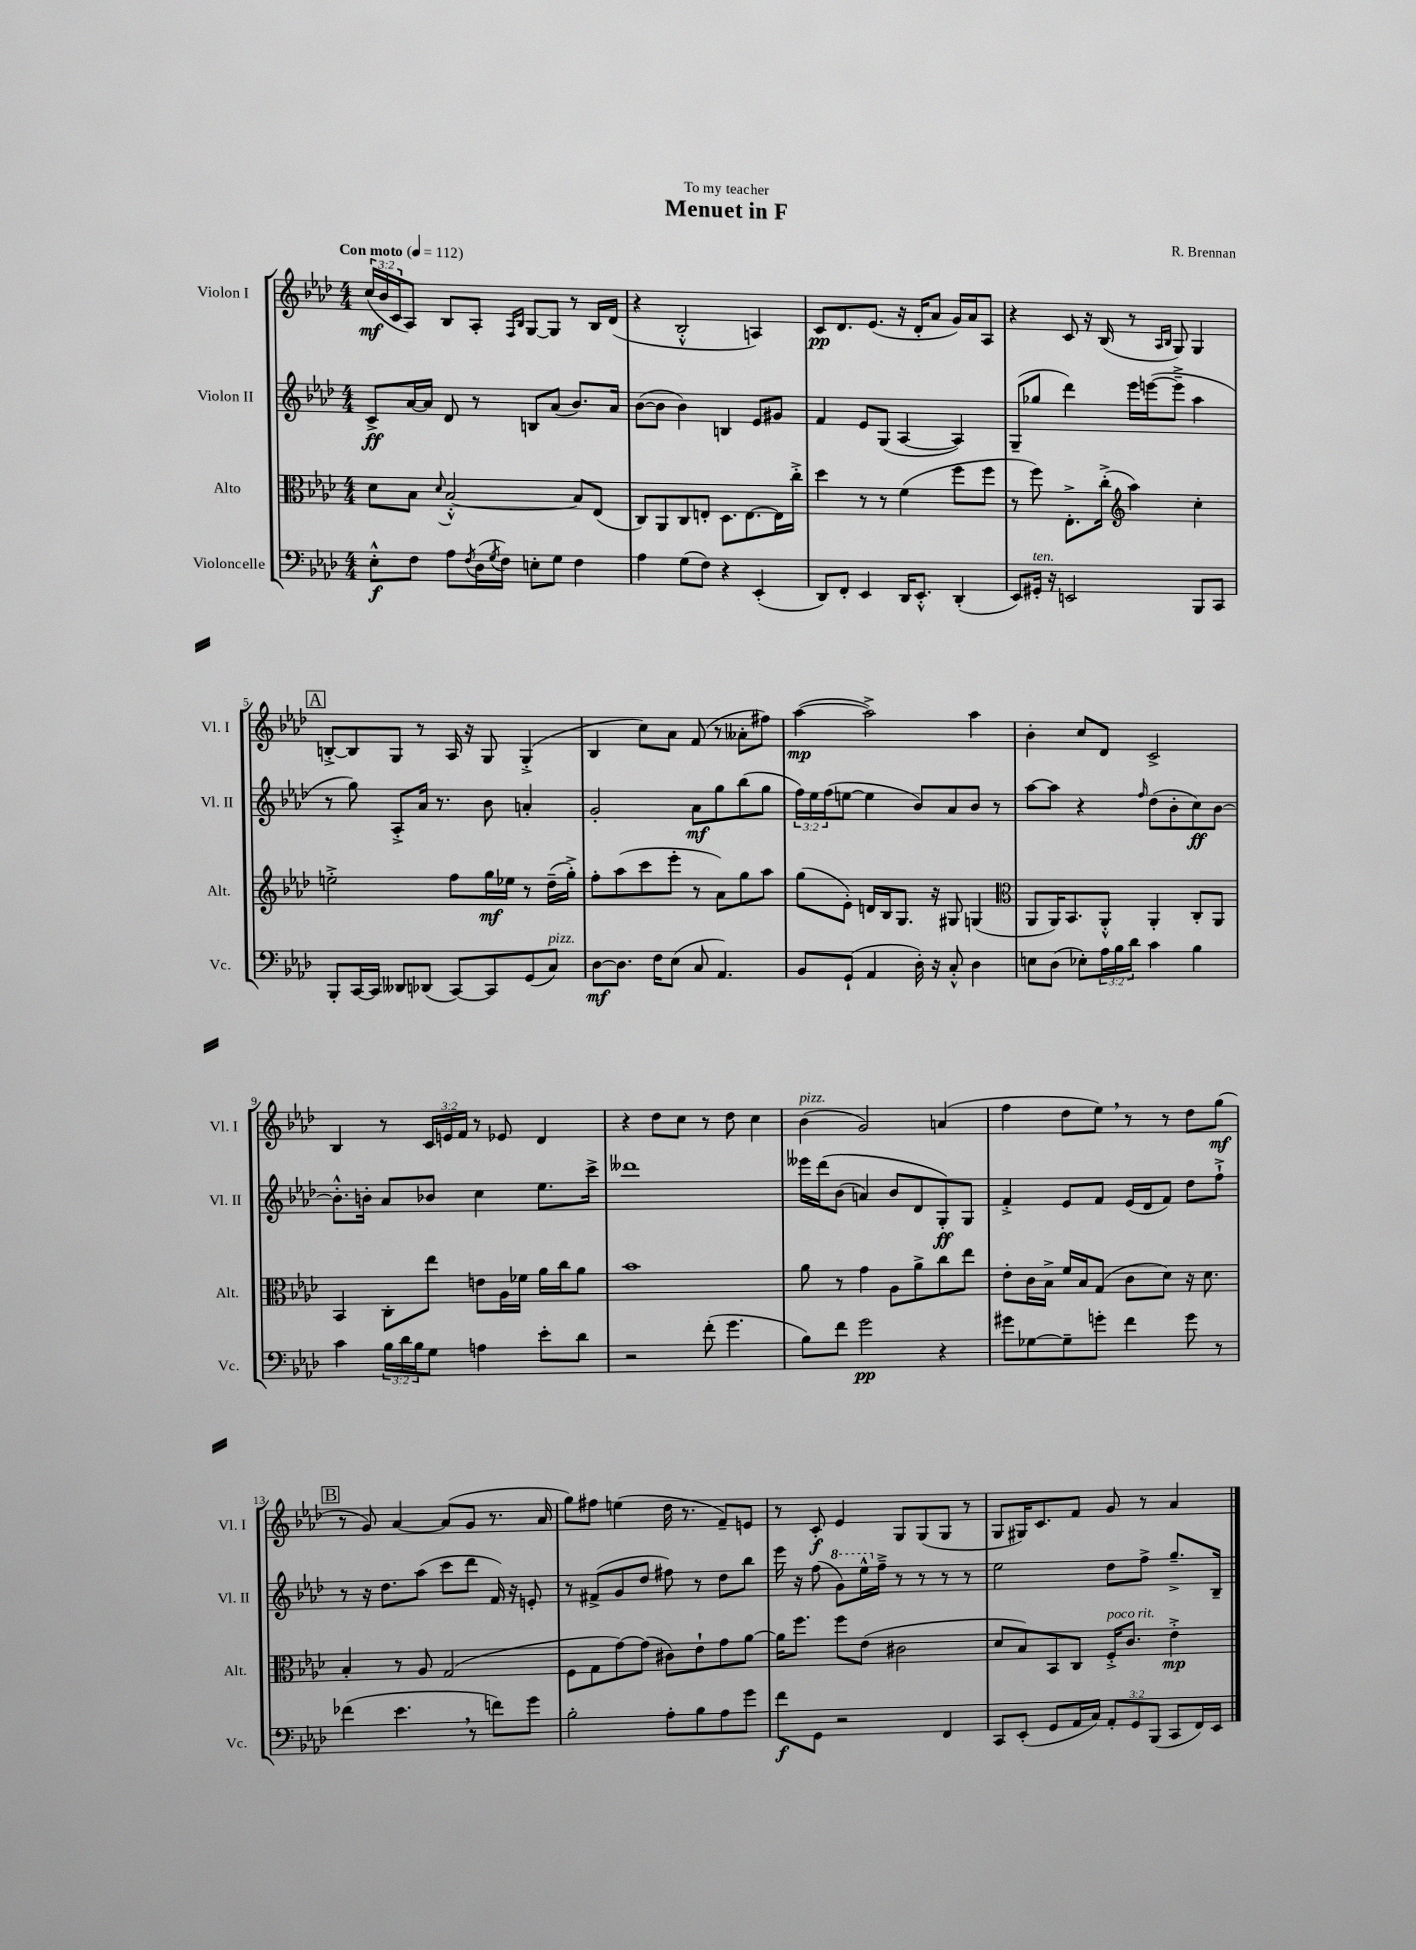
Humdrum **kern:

**kern	**kern	**kern	**kern
*staff4	*staff3	*staff2	*staff1
*clefF4	*clefC3	*clefG2	*clefG2
*k[b-e-a-d-]	*k[b-e-a-d-]	*k[b-e-a-d-]	*k[b-e-a-d-]
*M4/4	*M4/4	*M4/4	*M4/4
*MM112	*MM112	*MM112	*MM112
8E-'^^	8d-	8c^	(24cc
.	.	.	24b-
.	.	.	24c
8F	8B-	[16a-	8A-)
.	.	16a-]	.
.	8qqd-	.	.
8A-	[2B-'^^	8d-	8B-
8qF	.	.	.
(16D-	.	8r	8A-'
8qG	.	.	.
16F)	.	.	.
.	.	.	16qqF
.	.	.	16qqB-
8E'	.	8B	[8G
8G	.	(8a-	8G]
4F	8B-]	8.b-)	8r
.	(8E-	.	16B-
.	.	16a-	(16d-
=	=	=	=
4A-	8C)	([8b-	4r
.	8AA-	8b-]	.
(8G	8C	4b-)	2B-'^^
8F)	8E'	.	.
4r	8.D-	4B	.
.	[8.E	.	.
(4EE-'	.	8e-	4A)
.	16E]	8g#	.
.	16cc'^	.	.
=	=	=	=
8DD-)	4dd-	4f	8c
8FF'	.	.	8.d-
4EE-	8r	8e-	.
.	.	.	(8.e-
.	8r	(8G	.
16DD-	(4f	[4A-	16r
8.EE-'^^	.	.	16d-'
.	.	.	8a-
(4DD-'	8ff	4A-])	16g)
.	.	.	16a-
.	8ff	.	8A-
=	=	=	=
8EE-)	8r	(8G~	4r
16GG#'	8ff)	8gg-	.
16r	.	.	.
2EE	8.E-'^	4ddd-)	8c
.	.	.	16r
.	(16cc'^	.	(16B-
*	*clefG2	*	*
.	4aa-)	16eee-	8r
.	.	([16eee	.
.	.	.	16qqA-
.	.	.	16qqB-
.	.	8eee~^]	8G)
8BBB-	4cc'	4aa-	4G
8CC	.	.	.
=	=	=	=
8BBB-'	2ee'^	8r	[8B'^
[16CC	.	8gg)	8B]
16CC]	.	.	.
8DD--	.	8A-'^	8G
(8DD-	.	16a-	8r
.	.	8.r	.
[8CC)	8ff	.	16A-
.	.	.	16r
8CC]	16gg	8b-	8G
.	16ee-	.	.
(8GG	8r	4a'	(4G'^
8C)	(16dd-~	.	.
.	16gg'^)	.	.
=	=	=	=
[8D-	8ff'	2g'	4B-
8.D-]	(8aa-	.	.
.	8ccc	.	8cc)
16F	.	.	.
(8E-	8eee-'	.	8a-
8C	8r	8a-	(8f
4.AA-)	8a-)	8gg	8r
.	8gg	(8bb-	8a--'
.	8aa-	8gg	8ff#)
=	=	=	=
8BB-	(8gg	24ff)	([4aa-
.	.	24ee-	.
.	.	(24ff	.
(8GG`	8e-')	[8ee	.
4AA-	16d	4ee]	2aa-^])
.	16B-	.	.
.	8.G	.	.
16D-')	.	8b-)	.
16r	16r	.	.
8C'^^	8G#	8a-	.
4D-	(4G	8b-	4aa-
.	.	8r	.
=	=	=	=
*	*clefC3	*	*
8E	8AA-	[8aa-	4b-'
(8D-	16AA-)	8aa-]	.
.	8.BB-	.	.
8E-')	.	4r	8cc
24A-	8AA-'^^	.	8d-
24B-	.	.	.
24d-	.	.	.
.	.	16qqff	.
4c	4AA-'	(8dd-	2c^
.	.	8b-'	.
4B-	8C'	8cc)	.
.	8AA-	[8b-	.
=	=	=	=
4c	4BB-	8.b-'^^]	4B-
.	.	16b'	.
24B-	8C'	8a-	8r
24d-	.	.	.
24B-	.	.	.
8G	8ee-	8b-	24c
.	.	.	24e
.	.	.	24f
4A	8e	4cc	8r
.	16A-	.	8e-
.	16f-	.	.
8e-'	16a-	8.ee-	4d-
.	16cc	.	.
8d-	8a-	.	.
.	.	16ccc^	.
=	=	=	=
2r	1b-	1ddd--	4r
.	.	.	8dd-
.	.	.	8cc
(8f'	.	.	8r
4.g	.	.	8dd-
.	.	.	4cc
=	=	=	=
8B-)	8a-	16eee--	(4b-
.	.	&(16ddd-	.
8f	8r	(8b-	.
2g	4g	4a)	2g)
.	8A-	8b-	.
.	8a-^	8d-	.
4r	8cc	8G'&)	(4a
.	8ee-	8G	.
=	=	=	=
8g#	8e-'	4f'^	4ff
[8G-	16c	.	.
.	16B-^	.	.
8G-~]	16f	8e-	8dd-
.	16B-	.	.
8g'	(8G	8f	8ee-)
4f	8c	(16e-	8r
.	.	16d-	.
.	8d-)	8f)	8r
8g	16r	8dd-	8dd-
.	8.d-	.	.
8r	.	8ff`^	(8gg
=	=	=	=
(4f-	4B-'	8r	8r
.	.	16r	8g)
.	.	8.dd-	.
4.e-	8r	.	[4a-
.	8A-	(8aa-	.
.	(2G	8ccc	(8a-]
8r	.	8ddd-	8g
8f)	.	16f)	8.r
.	.	16r	.
8g	.	8e'	.
.	.	.	16a-
=	=	=	=
2B-'	8F	8r	8gg)
.	8G	(8f#^	8ff#
.	[8g)	8g	(4ee
.	(8g]	8dd-	.
8A-'	8c#)	8ff#)	16dd-
.	.	.	8.r
8B-	8e-`	8r	.
8A-	8g	8dd-	8f~)
8g	[8a-	8bb-	8e
=	=	=	=
8f	16a-]	16eee-	8r
.	8.ff	16r	.
8GG	.	(8ff	8c'
2r	8ff	8gg)	4e-
.	(8e-	16eee-^^	.
.	.	16ff~^	.
.	2c#	8r	8G
.	.	8r	(8G
4FF	.	8r	8G
.	.	8r	8r
=	=	=	=
8CC	8d-	2ee-	8G
(8EE-'	8B-)	.	16G#)
.	.	.	8.c
8GG	8BB-	.	.
16AA-	8C	.	8f
16C)	.	.	.
12AA-'	16F'^	8dd-	8g
.	8.c	.	.
12GG	.	.	.
.	.	8ff^	8r
(12BBB-	.	.	.
8CC	4e-'^	8.gg~^	4a-
16FF)	.	.	.
16EE-	.	16B-~	.
==	==	==	==
*-	*-	*-	*-
